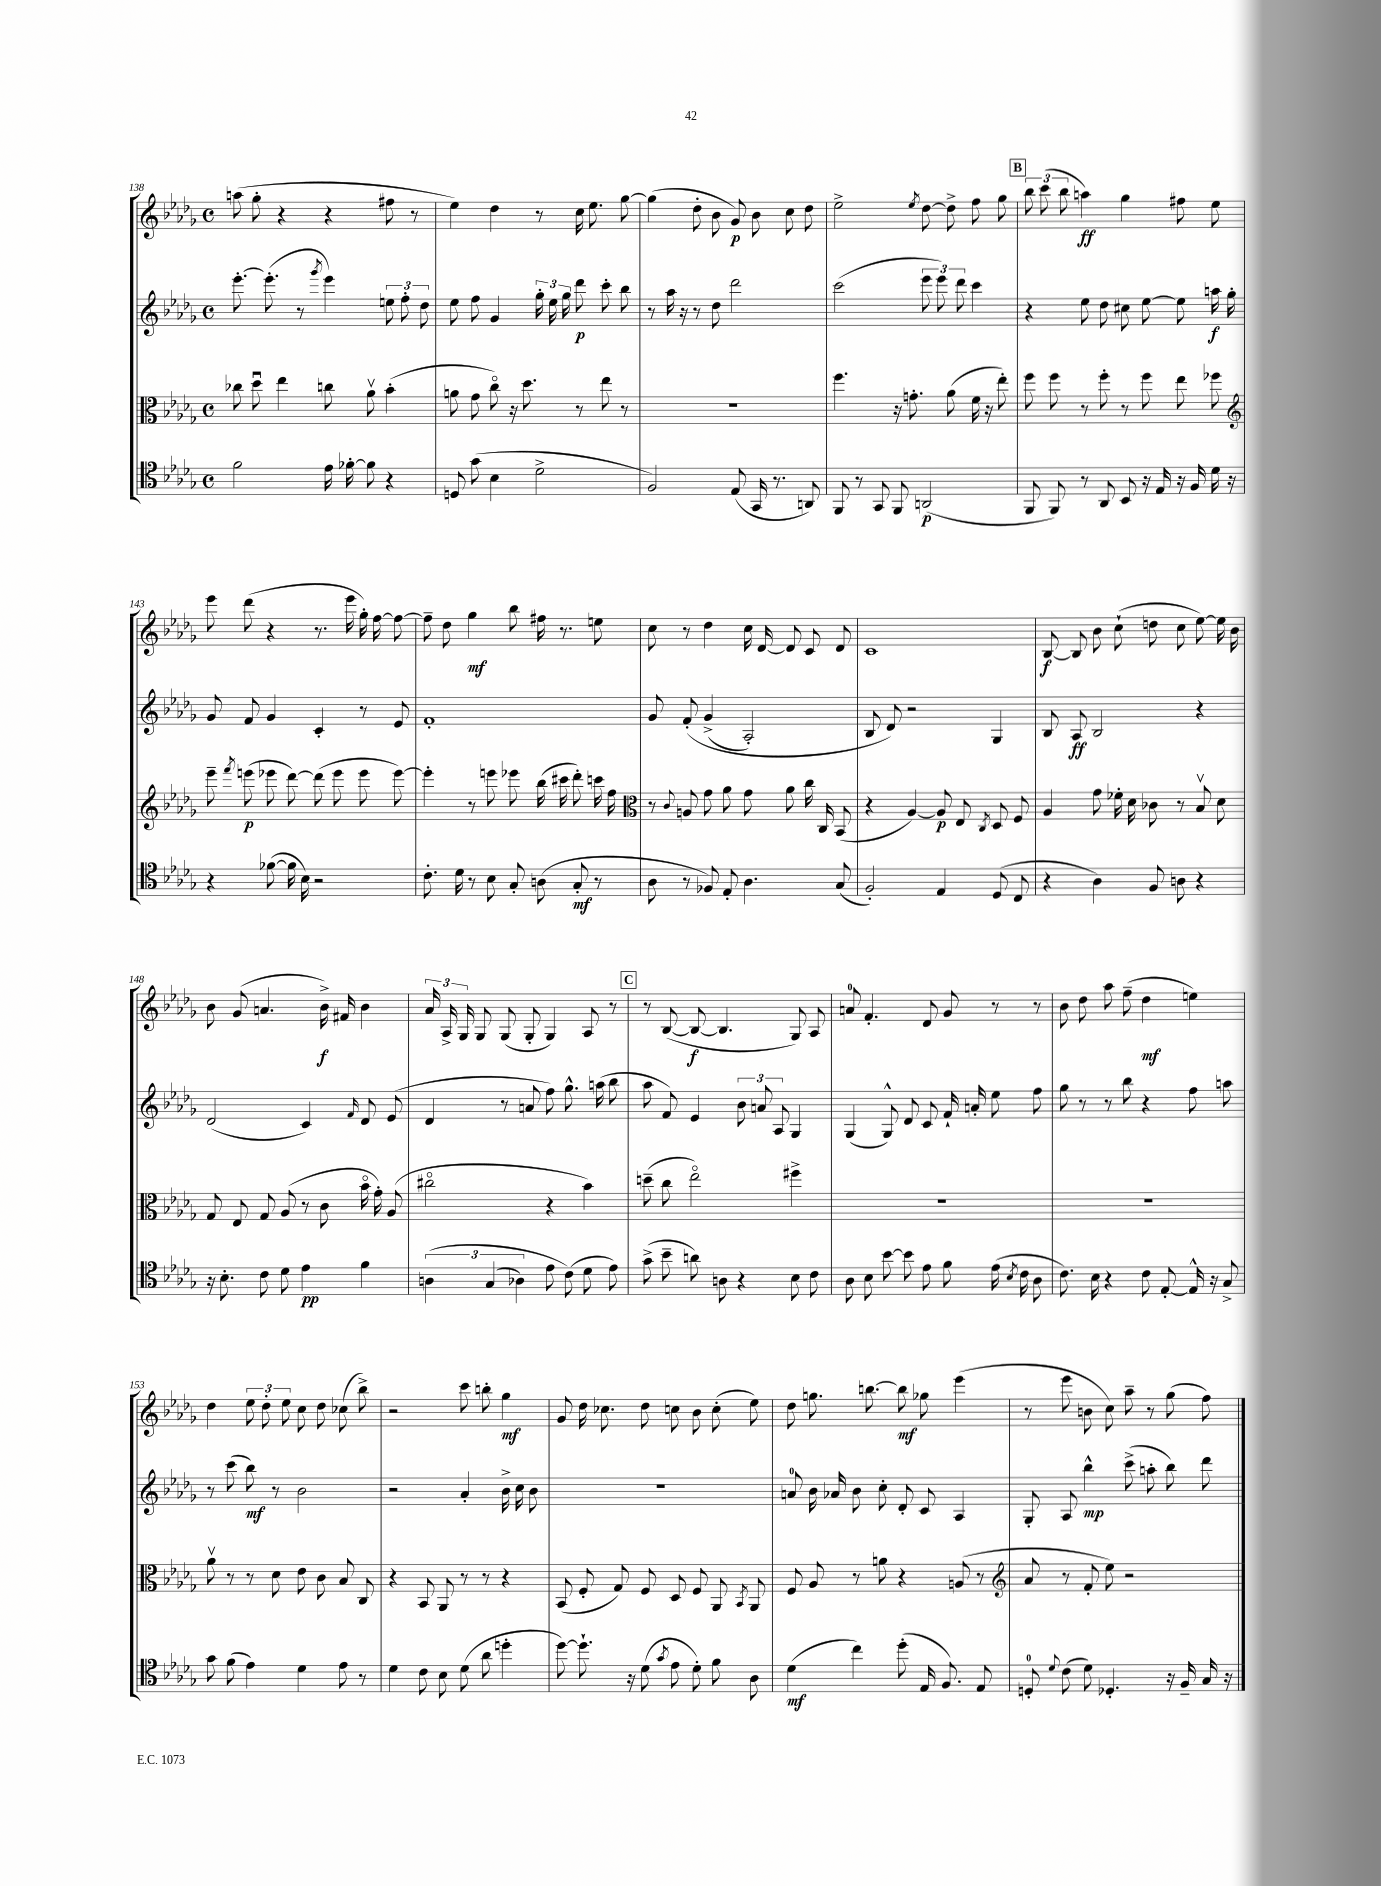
<<
\new StaffGroup <<
\new Staff = "s0" {
    \clef treble \key des \major \defaultTimeSignature \time 4/4
    \autoBeamOff a''8( ges''8-. r4 r4 fis''8 r8 |
    ees''4) des''4 r8 c''16 ees''8. ges''8~ |
    ges''4( des''8-. bes'8 ges'8\p) bes'8 c''8 des''8 |
    ees''2-> \acciaccatura { ees''8 } des''8~ des''8-> f''8 ges''8 |
    \mark \markup { \box "B" } \tuplet 3/2 { bes''8 c'''8( bes''8 } a''4\ff) ges''4 fis''8 ees''8 |
    ees'''8 des'''8( r4 r8. ees'''16 ges''16-.) f''16~ f''8~ |
    f''8-- des''8 ges''4\mf bes''8 fis''16 r8. e''8 |
    c''8 r8 des''4 c''16 des'16~ des'8 c'8 des'8 |
    c'1 |
    bes8~\f bes8 bes'8 c''8-!( d''8 c''8 ees''8~) ees''16 bes'16 |
    bes'8 ges'8( a'4. bes'16->\f) fis'16 bes'4 |
    \tuplet 3/2 { aes'16 aes16-> ges16 } ges8 ges8( ges8-. ges4) aes8 r8 |
    \mark \markup { \box "C" } r8 bes8~( bes8~\f bes4. ges8) aes8 |
    a'8-0 f'4.-. des'8 ges'8 r8 r8 |
    bes'8 des''8 aes''8 f''8--( des''4\mf e''4) |
    des''4 \tuplet 3/2 { ees''8 des''8-. ees''8 } c''8 des''8 ces''8( bes''8->) |
    r2 c'''8 b''8-. ges''4\mf |
    ges'8 des''16 ces''8. des''8 c''8 bes'8 c''8-.( ees''8) |
    des''8 g''8. b''8.~ b''8\mf ges''8 ees'''4( |
    r8 ees'''8 b'8 c''8) aes''8-- r8 ges''8( f''8) \bar "|." |
}
\new Staff = "s1" {
    \clef treble \key des \major \defaultTimeSignature \time 4/4
    \autoBeamOff ees'''8.~-. ees'''8.-.( r8 \acciaccatura { ges'''8 } ees'''4) \tuplet 3/2 { e''8 f''8-. des''8 } |
    ees''8 f''8 ges'4 \tuplet 3/2 { ges''16-. ees''16 ges''16 } des'''8\p c'''8-. bes''8 |
    r8 aes''16 r16 r8 des''8 des'''2 |
    c'''2( \tuplet 3/2 { ees'''8 ees'''8) des'''8 } c'''4 |
    \mark \markup { \box "B" } r4 ees''8 des''8 cis''8 ees''8~ ees''8 a''16\f ges''16-. |
    ges'8 f'8 ges'4 c'4-. r8 ees'8 |
    f'1-. |
    ges'8 f'8-.\( ges'4->( aes2-.) |
    bes8 des'8\) r2 ges4 |
    bes8 aes8\ff bes2 r4 |
    des'2( c'4) \grace { f'16 } des'8 ees'8( |
    des'4 r8 a'8 f''8) ges''8.-^ a''16( bes''8 |
    \mark \markup { \box "C" } aes''8 f'8) ees'4 \tuplet 3/2 { bes'8 a'8 aes8 } ges4 |
    ges4( ges8-^) des'8 c'8 f'16-! a'16-. ees''8 f''8 |
    ges''8 r8 r8 bes''8 r4 f''8 a''8 |
    r8 c'''8( bes''8\mf) r8 bes'2 |
    r2 aes'4-. bes'16-> c''16 bes'8 |
    r1 |
    a'8-0 bes'16 aes'16 bes'8 c''8-. des'8-. c'8 aes4 |
    ges8-. aes8 bes''4-^\mp c'''8->( a''8-. bes''8) des'''8 \bar "|." |
}
\new Staff = "s2" {
    \clef alto \key des \major \defaultTimeSignature \time 4/4
    \autoBeamOff ces''8 des''8\downbow ees''4 c''8 aes'8\upbow bes'4-.( |
    a'8 ges'8 c''8\flageolet) r16 des''8. r8 ees''8 r8 |
    r1 |
    f''4. r16 g'8.-. aes'8( f'16 r16 ees''8-.) |
    \mark \markup { \box "B" } f''8 f''8 r8 f''8-. r8 f''8 ees''8 fes''8 |
    \clef treble ees'''8-- \acciaccatura { f'''8 } e'''8\p( ees'''8 des'''8~) des'''8( ees'''8 ees'''8 ees'''8~) |
    ees'''4-. r8 e'''8 ees'''8 bes''16( cis'''16 des'''8-.) c'''16 f''16 |
    \clef alto r8 \appoggiatura { c'8 } a8 ges'8 aes'8 ges'8 aes'8 c''16 c16 bes,8( |
    r4 aes4~) aes8\p ees8 \acciaccatura { c8 } des8 f8 |
    aes4 ges'8 fes'16-. des'16 ces'8 r8 bes8\upbow des'8 |
    ges8 ees8 ges8 aes8( r8 c'8 bes'16\flageolet ges'16-.) aes8( |
    cis''2\flageolet r4 bes'4) |
    \mark \markup { \box "C" } d''8--( c''8 ees''2\flageolet) fis''4-> |
    R1 |
    R1 |
    aes'8\upbow r8 r8 des'8 ees'8 c'8 bes8 c8 |
    r4 bes,8 aes,8 r8 r8 r4 |
    bes,8( f8-. ges8) f8 des8 f8 aes,8 \acciaccatura { bes,8 } aes,8 |
    f8 aes8 r8 a'8 r4 a8( r8 |
    \clef treble aes'8 r8 f'8-. ees''8) r2 \bar "|." |
}
\new Staff = "s3" {
    \clef tenor \key des \major \defaultTimeSignature \time 4/4
    \autoBeamOff f'2 ees'16 fes'16~-. fes'8 r4 |
    d8 ges'8( bes4 des'2-> |
    f2) ees8( ges,16 r8. a,8) |
    f,8 r8 ges,8 f,8 a,2\p( |
    \mark \markup { \box "B" } f,8 f,8) r8 aes,8 bes,8 r16 ees16 r16 f16 des'16 r16 |
    r4 fes'8~( fes'16 bes16) r2 |
    c'8.-. des'16 r8 bes8 ges8-. a8( ges8-.\mf r8 |
    aes8 r8 fes8) ees8-. aes4. ges8( |
    f2-.) ees4 des8( c8 |
    r4 aes4) f8 a8 r4 |
    r16 bes8.-. c'8 des'8 ees'4\pp f'4 |
    \tuplet 3/2 { a4\( ges4( aes4) } ees'8 c'8(\) des'8 ees'8) |
    \mark \markup { \box "C" } ges'8->( bes'8-- a'8) a8 r4 bes8 c'8 |
    aes8 bes8 bes'8~ bes'8 ees'8 f'8 ees'16( \acciaccatura { bes8 } c'16 aes8 |
    c'8.) bes16 r4 c'8 ees8~-. ees16-^ r16 ges8-> |
    ges'8 f'8( ees'4) des'4 ees'8 r8 |
    des'4 c'8 bes8 des'8( aes'8 d''4-. |
    des''8~) des''8.-! r16 des'8( \acciaccatura { ges'8 } ees'8 des'8-.) f'8 aes8 |
    des'4\mf( c''4) des''8-.( ees16 f8.) ees8 |
    d8-0-. \appoggiatura { des'8 } c'8( des'8) des4.-. r16 f16-- ges16 r16 \bar "|." |
}
>>
>>
\layout { \context { \Score currentBarNumber = #138 } }
